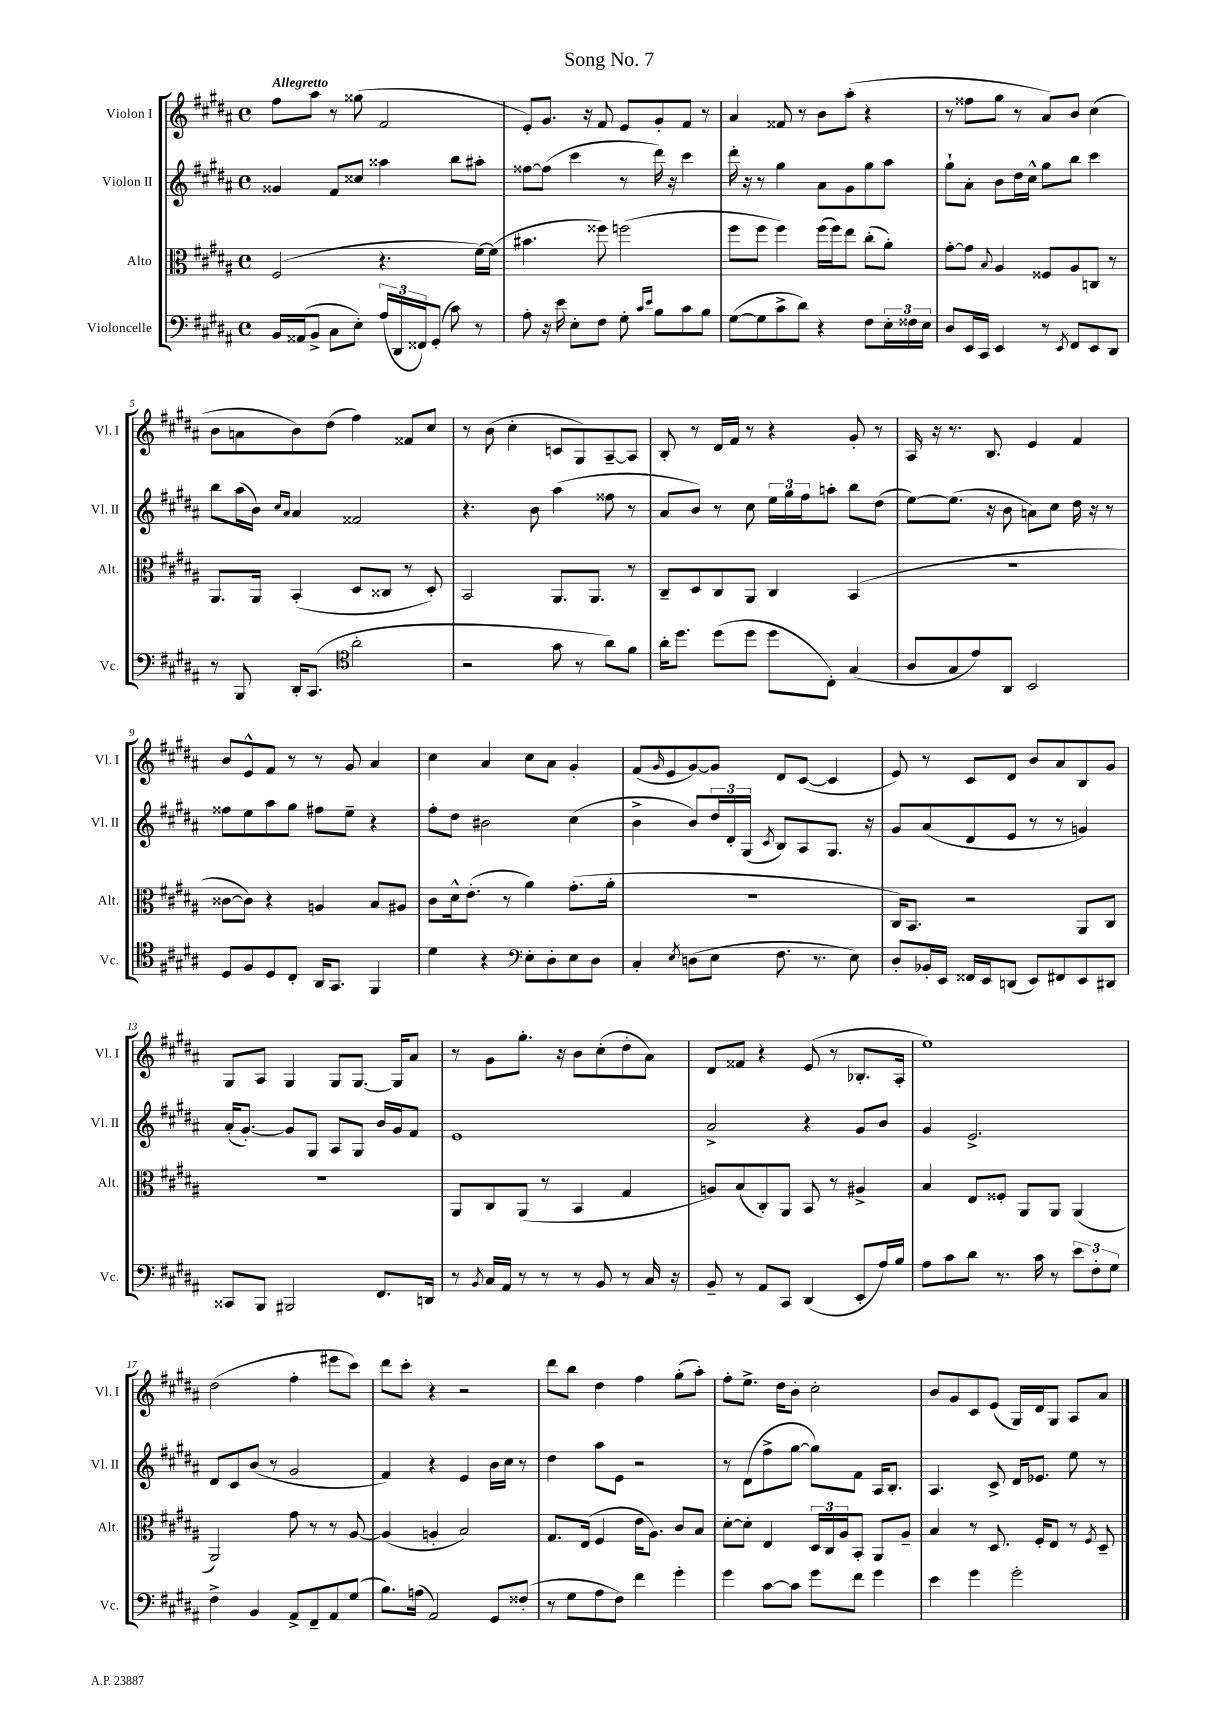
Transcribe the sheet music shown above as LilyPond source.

\header { title = "Song No. 7" }
<<
\new StaffGroup <<
\new Staff = "s0" \with { instrumentName = "Violon I" shortInstrumentName = "Vl. I" } {
    \clef treble \key b \major \defaultTimeSignature \time 4/4 \tempo "Allegretto"
    fis''8 ais''8 r8 gisis''8( fis'2 |
    e'8-.) gis'8. r16 fis'8 e'8 gis'8-. fis'8 r8 |
    ais'4 fisis'8 r8 b'8 ais''8-.( r4 |
    r8 fisis''8 gis''8 r8 ais'8) b'8 cis''4( |
    b'8 a'8 b'8) dis''8( fis''4) fisis'8 cis''8 |
    r8 b'8( cis''4-. c'8 gis8) ais8~-- ais8 |
    b8-. r8 dis'16 fis'16 r8 r4 gis'8-. r8 |
    ais16 r16 r8. b8. e'4 fis'4 |
    b'8 e'8-^ fis'8 r8 r8 gis'8 ais'4 |
    cis''4 ais'4 cis''8 ais'8 gis'4-. |
    fis'8( \grace { gis'16 } e'8 gis'8~) gis'8 dis'8 cis'8~( cis'4 |
    e'8) r8 cis'8 dis'8 b'8 ais'8 b8 gis'8 |
    gis8 ais8 gis4 gis8 gis8.~ gis16 ais'8 |
    r8 gis'8 gis''8.-. r16 b'8 cis''8-.( dis''8-. ais'8) |
    dis'8 fisis'8 r4 e'8( r8 bes8.-. ais16-. |
    e''1) |
    dis''2( fis''4-. eis'''8 cis'''8) |
    dis'''8 cis'''8-. r4 r2 |
    dis'''8 b''8 dis''4 fis''4 gis''8-.( ais''8-.) |
    fis''8-. e''8.-> dis''16 b'8-. cis''2-. |
    b'8 gis'8 cis'8 e'8( gis16) dis'16 gis8 ais8 ais'8 \bar "|." |
}
\new Staff = "s1" \with { instrumentName = "Violon II" shortInstrumentName = "Vl. II" } {
    \clef treble \key b \major \defaultTimeSignature \time 4/4
    gisis'4 fis'8 cisis''8 aisis''4 b''8 ais''8-. |
    fisis''8~ fisis''8( cis'''4 r8 dis'''16) r16 cis'''4 |
    dis'''16-. r16 r8 gis''4 ais'8 gis'8 gis''8 ais''8 |
    gis''8-! ais'8-. b'8 dis''16 cis''16-^ gis''8 b''8 cis'''4 |
    b''8 ais''16( b'16) \grace { cis''16 ais'16 } ais'4 fisis'2 |
    r4. b'8 ais''4( fisis''8 r8 |
    ais'8 b'8) r8 cis''8 \tuplet 3/2 { e''16 gis''16 fis''16 } a''8-. b''8 dis''8( |
    e''8~) e''8.( r16 b'8 a'8) cis''8 dis''16 r16 r8 |
    fisis''8 e''8 ais''8 gis''8 fis''8 e''8-- r4 |
    fis''8-. dis''8 bis'2 cis''4( |
    b'4-> b'8) \tuplet 3/2 { dis''16 dis'16-. gis16( } \acciaccatura { cis'8 } b8) ais8 gis8. r16 |
    gis'8 ais'8( dis'8 e'8 r8 r8 g'4) |
    ais'16-.( gis'8.~-.) gis'8 gis8 ais8 gis8 b'16 gis'16 fis'8 |
    e'1 |
    ais'2-> r4 gis'8 b'8 |
    gis'4 e'2.-> |
    dis'8 cis'8 b'8( r8 gis'2 |
    fis'4) r4 e'4 b'16 cis''16 r8 |
    dis''4 ais''8 e'8 r2 |
    r8 dis'8( fis''8-> gis''8~ gis''8) fis'8 ais16 b8.-. |
    ais4. cis'8-> dis'16 ees'8. e''8 r8 \bar "|." |
}
\new Staff = "s2" \with { instrumentName = "Alto" shortInstrumentName = "Alt." } {
    \clef alto \key b \major \defaultTimeSignature \time 4/4
    fis2( r4. fis'16~) fis'16( |
    bis'4. fisis''8) f''2( |
    fis''8 fis''8 fis''4) fis''16( fis''16) e''8 cis''8-.( ais'8-.) |
    gis'8~-. gis'8 \appoggiatura { b8 } ais4 fisis8 ais8 c8 r8 |
    ais,8. ais,16 b,4-.( dis8 cisis8 r8 dis8-.) |
    b,2 ais,8. ais,8. r8 |
    cis8-- dis8 cis8 ais,8 cis4 b,4( |
    r1 |
    cisis'8~ cisis'8) r4 a4 b8 ais8 |
    cis'8 dis'16-^ e'8.-.( r8 ais'4) gis'8.-.( ais'16-. |
    R1 |
    cis16) b,8. r2 ais,8 cis8 |
    R1 |
    ais,8 cis8 ais,8( r8 b,4 gis4 |
    a8) b8( cis8-.) ais,8 b,8 r8 ais4-> |
    b4 e8 fisis8-. ais,8 ais,8 ais,4( |
    ais,2) gis'8 r8 r8 ais8~ |
    ais4( a4-. b2) |
    gis8. e16( fis4 e'16 ais8.) cis'8 b8 |
    dis'8~-. dis'8-. e4 \tuplet 3/2 { dis16 cis16 ais16 } b,8-. ais,8 ais8-- |
    b4 r8 dis8. fis16-. e8 r8 \acciaccatura { fis8 } dis8-- \bar "|." |
}
\new Staff = "s3" \with { instrumentName = "Violoncelle" shortInstrumentName = "Vc." } {
    \clef bass \key b \major \defaultTimeSignature \time 4/4
    b,16 aisis,16( b,8-> cis8 e8-.) \tuplet 3/2 { ais16( dis,16 fisis,16) } gis,8-.( cis'8) r8 |
    ais8-. r16 e'16 e8-. fis8 gis8-. \grace { cis'16 e'16 } b8 cis'8 b8 |
    gis8~( gis8 cis'8-> dis'8) r4 fis8 \tuplet 3/2 { e16-. fisis16 e16 } |
    dis8 e,16 cis,16 e,4 r8 \acciaccatura { e,8 } fis,8 e,8 dis,8 |
    r8 b,,8 dis,16-. cis,8.( \clef tenor ais'2-. |
    r2 gis'8 r8 ais'8) fis'8 |
    ais'16-. dis''8. dis''8( dis''8 dis''8 cis8-.) gis4( |
    ais8 gis8 e'8) ais,8 b,2 |
    dis8 fis8 dis8 cis8-. ais,16 gis,8. fis,4 |
    dis'4 r4 \clef bass e8-. dis8-. e8 dis8 |
    cis4-. \acciaccatura { e8 } d8( e8 fis8. r8. e8) |
    dis8-. bes,16-. e,16 fisis,16 e,16 d,8( e,8) fis,8 e,8 dis,8 |
    cisis,8 b,,8 bis,,2 fis,8. d,16 |
    r8 \acciaccatura { b,8 } cis16 ais,16 r8 r8 r8 b,8 r8 cis16 r16 |
    b,8-- r8 ais,8 cis,8 dis,4( e,8-. ais16) b16 |
    ais8 cis'8 dis'8 r8. cis'16 r8 \tuplet 3/2 { e'8 fis8-. gis8 } |
    fis4-> b,4 ais,8-> fis,8-- ais,8 gis8( |
    b8.) a16( ais,2) gis,8 fisis8-.( |
    r8 gis8 ais8 fis8) fis'4 gis'4-. |
    gis'4 cis'8~ cis'8 gis'8 fis'8 gis'4 |
    e'4 gis'4 gis'2-. \bar "|." |
}
>>
>>
